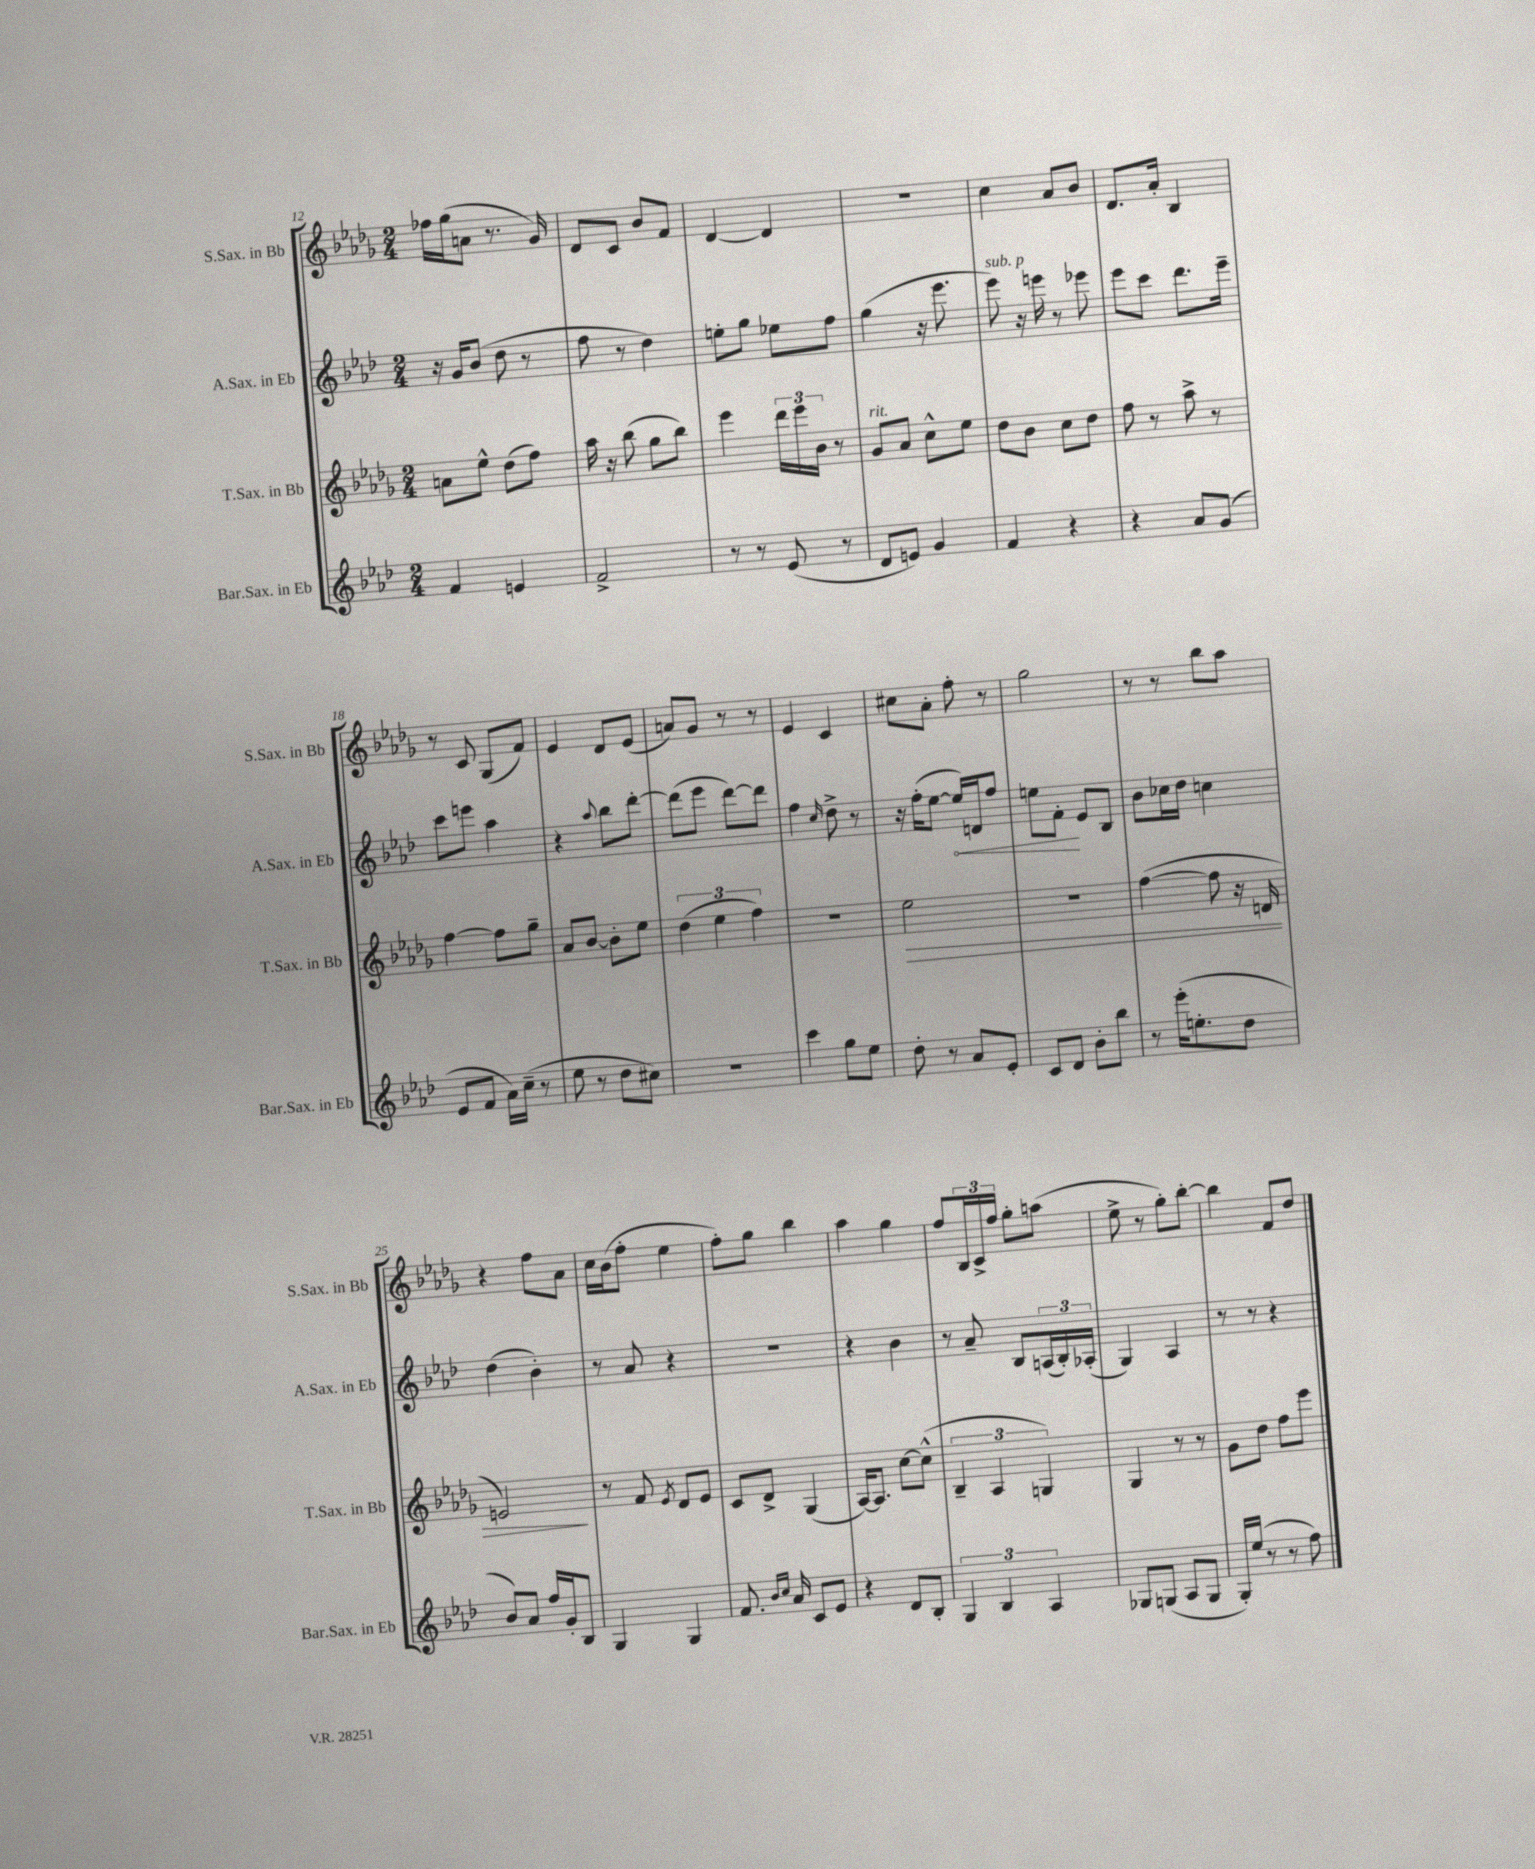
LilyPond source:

<<
\new StaffGroup <<
\new Staff = "s0" \with { instrumentName = "S.Sax. in Bb" shortInstrumentName = "S.Sax. in Bb" } {
    \clef treble \key des \major \numericTimeSignature \time 2/4
    fes''16 ges''16( a'8 r8. ges'16) |
    des'8 c'8 bes'8 f'8 |
    des'4~ des'4 |
    r2 |
    c''4 aes'8 bes'8 |
    des'8. aes'16-. bes4 |
    r8 c'8 ges8( f'8) |
    ees'4 des'8 ees'8( |
    a'8) ges'8 r8 r8 |
    ees'4 c'4 |
    cis''8 aes'8-. f''8-. r8 |
    ges''2 |
    r8 r8 bes''8 aes''8 |
    r4 f''8 aes'8 |
    c''16 bes'16( f''8-. ees''4 |
    f''8-.) ges''8 bes''4 |
    aes''4 ges''4 |
    f''8 \tuplet 3/2 { bes16 c'16-> f''16 } ges''8-. a''8( |
    ees''8-> r8 ges''8-.) bes''8~-. |
    bes''4 f'8 des''8 \bar "|." |
}
\new Staff = "s1" \with { instrumentName = "A.Sax. in Eb" shortInstrumentName = "A.Sax. in Eb" } {
    \clef treble \key aes \major \numericTimeSignature \time 2/4
    r16 g'16 bes'8( des''8 r8 |
    f''8 r8 des''4) |
    e''8-. g''8 ees''8 f''8 |
    g''4( r16 ees'''8. |
    ees'''8^\markup { \italic "sub. p" }) r16 e'''16 r8 ees'''8 |
    ees'''8 c'''8 des'''8. ees'''16-- |
    c'''8 e'''8 aes''4 |
    r4 \appoggiatura { aes''8 } bes''8 des'''8~-. |
    des'''8( ees'''8 des'''8~) des'''8 |
    f''4 \grace { c''16 } des''8-> r8 |
    r16 f''16-.( ees''8~ \once \override Hairpin.circled-tip = ##t ees''16\<) d'16 f''8 |
    e''8 f'8-.\! ees'8 bes8 |
    bes'8 ces''16 des''16 c''4 |
    des''4( bes'4-.) |
    r8 aes'8 r4 |
    R2 |
    r4 bes'4 |
    r8 aes'8-- bes8 \tuplet 3/2 { a16( bes16-.) aes16-.( } |
    g4) aes4 |
    r8 r8 r4 \bar "|." |
}
\new Staff = "s2" \with { instrumentName = "T.Sax. in Bb" shortInstrumentName = "T.Sax. in Bb" } {
    \clef treble \key des \major \numericTimeSignature \time 2/4
    a'8 ees''8-^ des''8( f''8) |
    aes''16 r16 bes''8( ges''8 bes''8) |
    ees'''4 \tuplet 3/2 { des'''16 ees'''16 bes'16 } r8 |
    ges'8^\markup { \italic "rit." } aes'8 c''8-^ ees''8 |
    des''8 bes'8 c''8 des''8 |
    f''8 r8 aes''8-> r8 |
    f''4~ f''8 ges''8-- |
    aes'8 bes'8~ bes'8-. ees''8 |
    \tuplet 3/2 { des''4( ees''4 f''4) } |
    r2 |
    ees''2\> |
    R2 |
    f''4~( f''8 r16 d'16 |
    e'2\!) |
    r8 f'8 \acciaccatura { ees'8 } des'8 ees'8 |
    c'8 des'8-> ges4( |
    aes16~) aes8. c''8~ c''8-^( |
    \tuplet 3/2 { bes4-- aes4 g4) } |
    ges4 r8 r8 |
    ges'8 des''8 f''8 ees'''8 \bar "|." |
}
\new Staff = "s3" \with { instrumentName = "Bar.Sax. in Eb" shortInstrumentName = "Bar.Sax. in Eb" } {
    \clef treble \key aes \major \numericTimeSignature \time 2/4
    f'4 e'4 |
    f'2-> |
    r8 r8 ees'8( r8 |
    des'8 e'8) g'4 |
    f'4 r4 |
    r4 aes'8 g'8( |
    ees'8 f'8 aes'16) c''16--( r8 |
    ees''8 r8 des''8 cis''8) |
    r2 |
    c'''4 g''8 ees''8 |
    des''8-. r8 aes'8 ees'8-. |
    c'8 des'8 bes'8-. bes''8 |
    r8 ees'''16-.( e''8.-. des''8 |
    bes'8) aes'8 f''16 g'16-. bes8 |
    g4 g4 |
    f'8. \grace { bes'16 c''16 } aes'16 c'8 ees'8 |
    r4 des'8 bes8-. |
    \tuplet 3/2 { g4 bes4 aes4 } |
    ges8 g8( aes8 g8 |
    g16-.) ees''16( r8 r8 f''8) \bar "|." |
}
>>
>>
\layout { \context { \Score currentBarNumber = #12 } }
